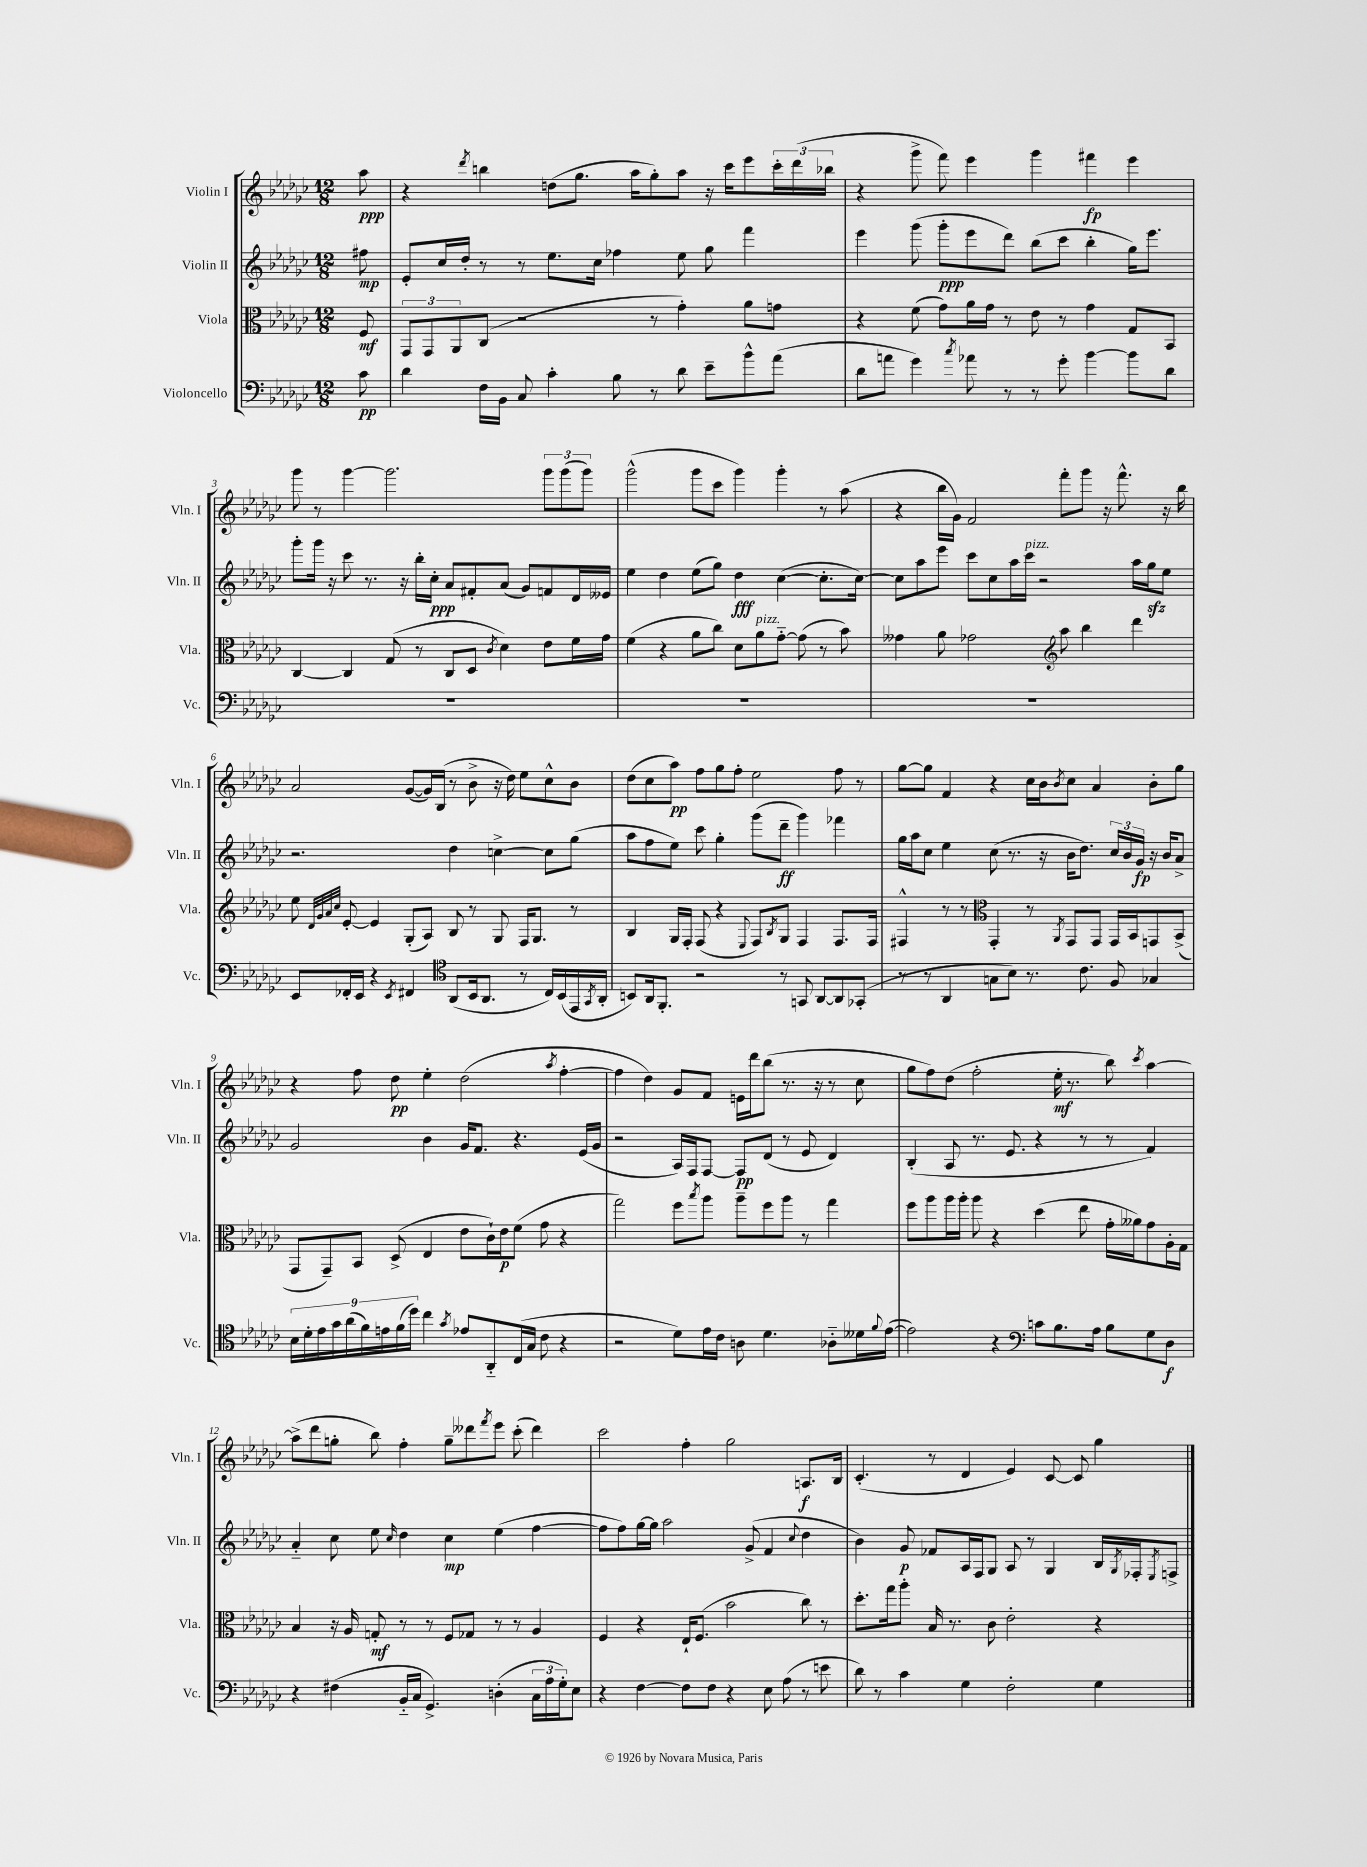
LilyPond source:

<<
\new StaffGroup <<
\new Staff = "s0" \with { instrumentName = "Violin I" shortInstrumentName = "Vln. I" } {
    \clef treble \key ges \major \numericTimeSignature \time 12/8 \partial 8
    aes''8\ppp |
    r4 \acciaccatura { des'''8 } b''4 d''8( ges''8. aes''16 ges''8-.) aes''8 r16 ces'''16 ees'''8 \tuplet 3/2 { ces'''16-. des'''16( bes''16 } |
    r4 ges'''8-> f'''8) ees'''4 ges'''4 fis'''4\fp ees'''4 |
    ges'''8 r8 ges'''4~ ges'''2. \tuplet 3/2 { ges'''8 ges'''8( ges'''8) } |
    ges'''2-^( ges'''8 ces'''8 ges'''4) ges'''4-. r8 aes''8( |
    r4 bes''16 ges'16) f'2 f'''8-. ges'''8 r16 f'''8.-^ r16 bes''16 |
    aes'2 ges'8~( ges'16) bes16( r8 bes'8-> r16 des''16) ees''8 ces''8-^ bes'8 |
    des''8( ces''8 aes''8\pp) f''8 ges''8 f''8-. ees''2 f''8 r8 |
    ges''8~ ges''8 f'4 r4 ces''16 bes'16 \acciaccatura { bes'8 } ces''8 aes'4 bes'8-. ges''8 |
    r4 f''8 des''8\pp ees''4-. des''2( \acciaccatura { aes''8 } f''4~-. |
    f''4 des''4) ges'8 f'8 e'16 des'''16 bes''8( r8. r16 r8 ces''8 |
    ges''8 f''8) des''8( f''2-. ees''16-.\mf r8. bes''8) \acciaccatura { ces'''8 } aes''4~ |
    aes''8->( des'''8 g''8-. bes''8) f''4-. g''8-- deses'''8 \acciaccatura { f'''8 } ees'''8 ces'''8-.( deses'''4) |
    ces'''2 f''4-. ges''2 a8.\f bes16 |
    ces'4.-.( r8 des'4 ees'4) ces'8~ ces'8 ges''4 \bar "|." |
}
\new Staff = "s1" \with { instrumentName = "Violin II" shortInstrumentName = "Vln. II" } {
    \clef treble \key ges \major \numericTimeSignature \time 12/8 \partial 8
    fis''8\mp |
    ees'8-. ces''16 des''16-. r8 r8 ees''8. ces''16 fes''4 ees''8 ges''8 f'''4 |
    ees'''4 ges'''8( ges'''8-.\ppp ees'''8 des'''8) bes''8( ces'''8 bes''4-. ges''16) ees'''8. |
    ges'''8-. ges'''16 r16 ces'''8 r8. r16 bes''16-. ces''16-.\ppp aes'8 fis'8-. aes'8( ges'8) f'8 des'16 eeses'16 |
    ees''4 des''4 ees''8( ges''8) des''4\fff ces''4~( ces''8.-. ces''16~) |
    ces''8 aes''8 ees'''8 ces'''8 ces''8 aes''16 ces'''16^\markup { \italic "pizz." } r2 aes''16 ges''16\sfz ees''8 |
    r2. des''4 c''4~-> c''8 ges''8( |
    aes''8 f''8 ees''8) ces'''8 ges''4-. ges'''8( des'''8--\ff ges'''4) fes'''4 |
    ges''16 aes''16 ces''8 ees''4 ces''8( r8. r16 bes'16 des''8.) \tuplet 3/2 { ces''16 bes'16 ges'16\fp } r16 bes'16 aes'8-> |
    ges'2 bes'4 ges'16 f'8. r4. ees'16( ges'16 |
    r2 aes16) f16 f8~ f8\pp des'8( r8 ees'8 des'4) |
    bes4-.( aes8 r8. ees'8. r4 r8 r8 f'4) |
    aes'4-_ ces''8 ees''8 \grace { ces''16 } des''4 ces''4\mp ees''4( f''4~ |
    f''8 f''8) ges''16~ ges''16 aes''2 ges'8->( f'4 \appoggiatura { ces''8 } des''4 |
    bes'4) ges'8\p fes'8 aes16 f16 ges8 aes8 r8 ges4 bes16 \acciaccatura { ges8 } fes16-. \acciaccatura { ees8 } f8-> \bar "|." |
}
\new Staff = "s2" \with { instrumentName = "Viola" shortInstrumentName = "Vla." } {
    \clef alto \key ges \major \numericTimeSignature \time 12/8 \partial 8
    f8\mf |
    \tuplet 3/2 { ges,8 ges,8 aes,8 } ces8( r2 r8 ges'4-.) aes'8 g'8 |
    r4 f'8( ges'8) aes'16 ges'16 r8 ees'8 r8 ges'4 ges8 bes,8 |
    ces4~ ces4 ges8( r8 ces8 des8 \acciaccatura { ces'8 } des'4) ees'8 f'16 ges'16 |
    f'4( r4 aes'8 ces''8) des'8 aes'8^\markup { \italic "pizz." } ges'8~-_ ges'8( r8 bes'8) |
    geses'4 aes'8 ges'2 \clef treble aes''8 bes''4 des'''4 |
    ees''8 \grace { des'32 ges'32 aes'32 ces''32 } ees'8~-. ees'4 ges8-.( aes8) bes8 r8 ges8 f16 ges8. r8 |
    bes4 ges16 f16-. f8( r4 \appoggiatura { ees8 } f8) \acciaccatura { bes8 } ges8 f4 f8. f16 |
    fis4-^ r8 r8 \clef alto ges,4-. r8 \acciaccatura { aes,8 } ges,8 ges,8 ges,16 bes,16 g,8 bes,8->( |
    ges,8 ges,8--) bes,8 des8->( ees4 ees'8 ces'16-!) ees'16\p f'8( ges'8 r4 |
    ges''2) f''8 \acciaccatura { bes''8 } aes''8 aes''8-- f''8 aes''8 r8 ges''4 |
    f''8 aes''8 aes''16 aes''16-. aes''8 r4 des''4( ees''8 ges'16-. aeses'16) ges'8 aes16-. ges16 |
    bes4 r16 aes16 g8-.\mf r8 r8 f8 ges8 r8 r8 aes4 |
    f4 r4 ees16-! f8.( bes'2 ces''8) r8 |
    des''8.-. ges''16 aes''8-. bes16 r8. ces'8 ees'2-. r4 \bar "|." |
}
\new Staff = "s3" \with { instrumentName = "Violoncello" shortInstrumentName = "Vc." } {
    \clef bass \key ges \major \numericTimeSignature \time 12/8 \partial 8
    ces'8\pp |
    des'4 f16 bes,16 ces8 ces'4-. bes8 r8 des'8 ees'8-- bes'8-^ aes'8( |
    des'8 a'8 ges'4) \acciaccatura { ces''8 } aes'8 r8 r8 ges'8-. bes'4~ bes'8 des'8 |
    R1. |
    R1. |
    R1. |
    ees,8 fes,16-. ees,16 r4 \acciaccatura { ees,8 } fis,4 \clef tenor aes,8( bes,16 aes,8. r8 ces16) bes,16( ees,16 \acciaccatura { ges,8 } aes,16-. |
    b,8) aes,16 f,8.-. r2 r8 g,8 aes,8~ aes,8 ges,8-.( |
    r8 r8 aes,4 g8 bes8) r8. ces'8. f8 ges4 |
    \tuplet 9/8 { bes16 des'16-. ees'16 ges'16 aes'16( f'16) e'16 f'16( des''16) } ces''4 \acciaccatura { ges'8 } ees'8 aes,8-_ ces16( ges16 ces'8 r4 |
    r2 des'8) ees'16 ces'16 a8 des'4. aes8-_ deses'16 \appoggiatura { f'8 } ees'16~( |
    ees'2) r4 \clef bass c'8 bes8. aes16 bes8 ges8 des8\f |
    r4 fis4( bes,16-_ ces16 ges,4.->) d4-.( \tuplet 3/2 { ces16 aes16 ges16-.) } ees8 |
    r4 f4~ f8 f8 r4 ees8 aes8( r8 e'8 |
    des'8) r8 ces'4 ges4 f2-. ges4 \bar "|." |
}
>>
>>
